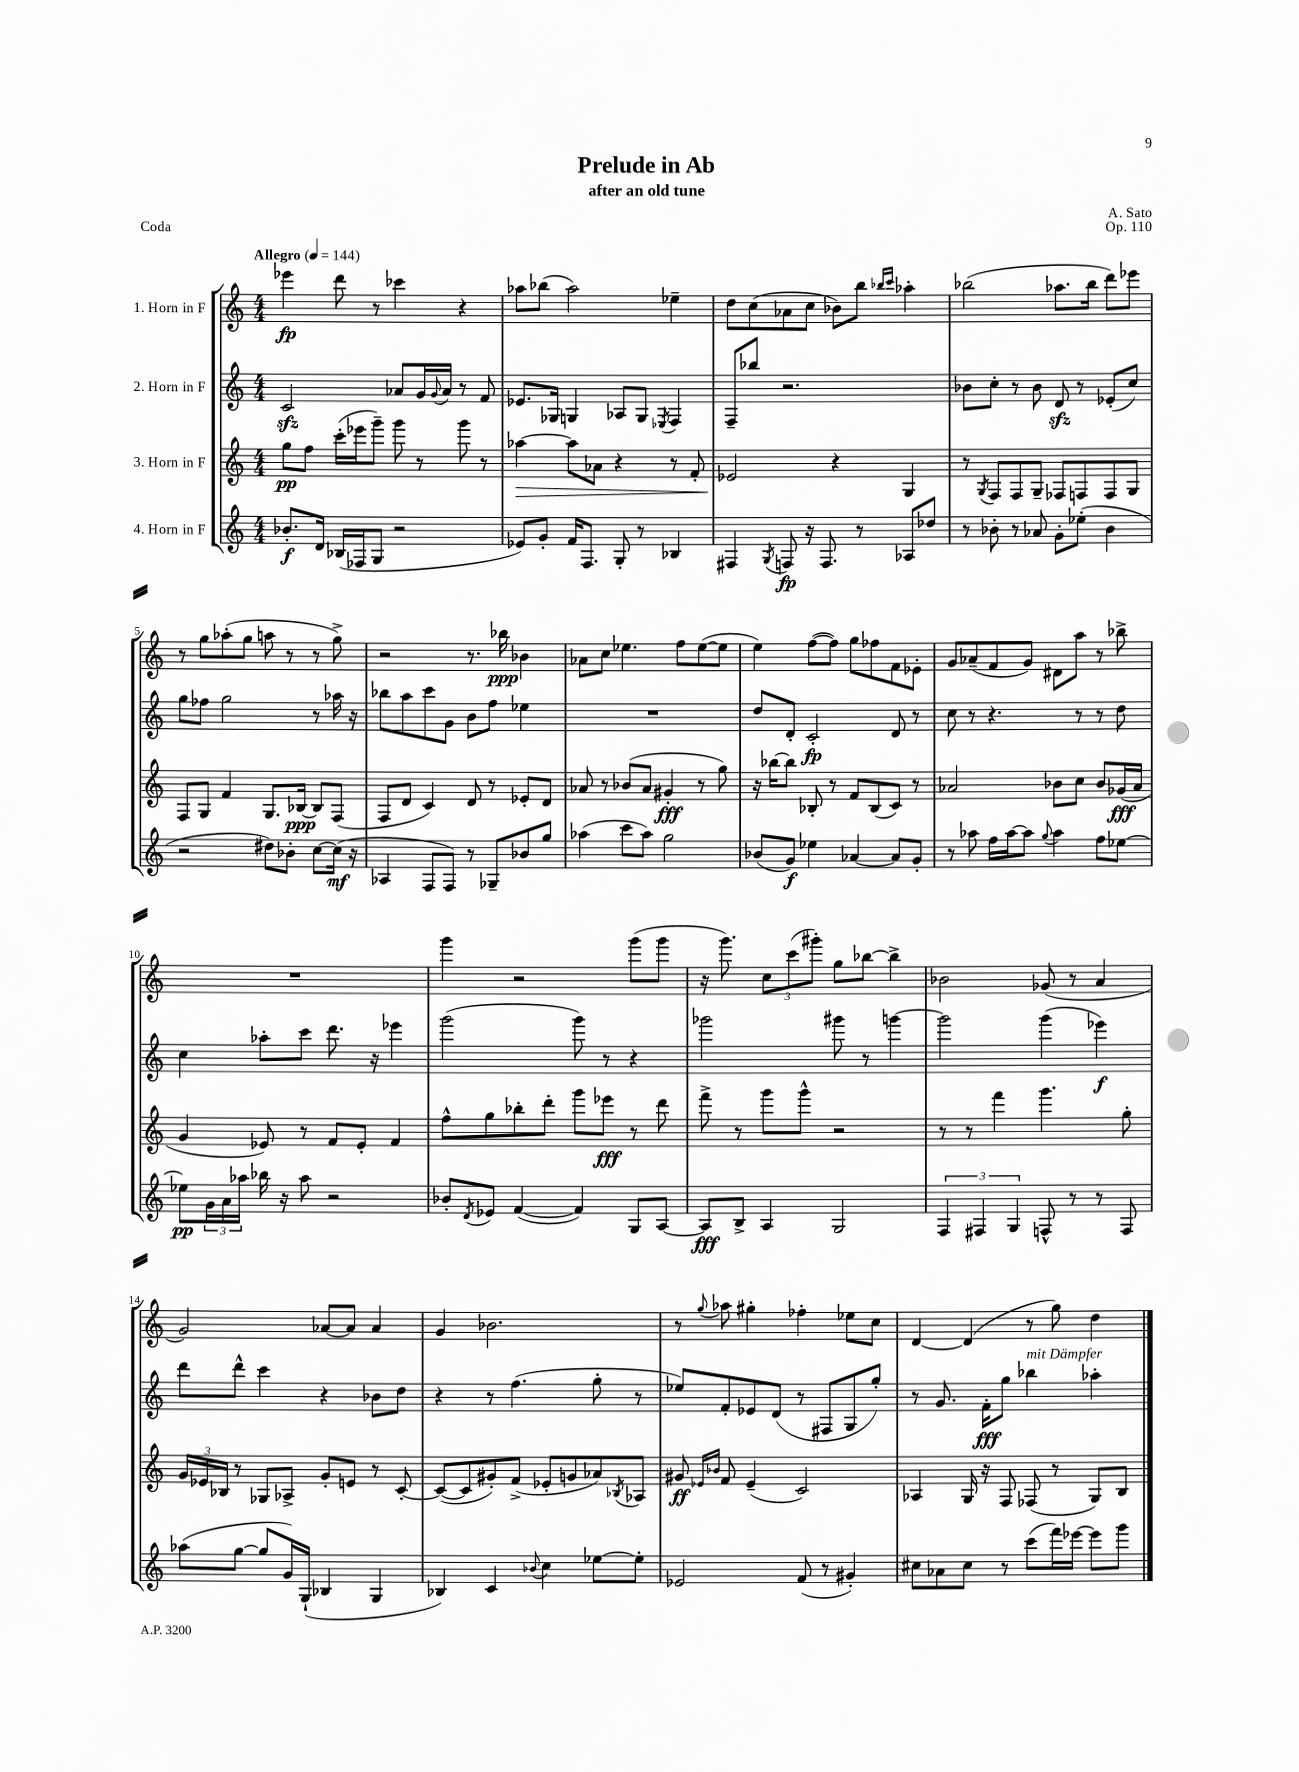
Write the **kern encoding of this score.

**kern	**kern	**kern	**kern
*staff4	*staff3	*staff2	*staff1
*clefG2	*clefG2	*clefG2	*clefG2
*k[]	*k[]	*k[]	*k[]
*M4/4	*M4/4	*M4/4	*M4/4
*MM144	*MM144	*MM144	*MM144
8.b-'	8gg	2c	4eee-
.	8ff	.	.
16d	.	.	.
(16B-	(16ccc'	.	8ddd
16F-	16eee-	.	.
8G	8ggg~)	.	8r
2r	8ggg	8a-	4ccc-
.	8r	16g	.
.	.	8qqg	.
.	.	16a-	.
.	8ggg	8r	4r
.	8r	8f	.
=	=	=	=
8e-)	[4aa-	8.e-	8aa-
8g'	.	.	(8bb-
.	.	16G-	.
16f	8aa-]	4G	2aa-)
8.F	.	.	.
.	8a-	.	.
8G'	4r	8A-	.
8r	.	8G	.
.	.	8qE-	.
4B-	8r	4F	4ee-~
.	8f'	.	.
=	=	=	=
4F#	2e-	8F~	8dd
.	.	8bb-	(8cc
8qG	.	.	.
8F	.	2.r	8a-
16r	.	.	8cc
8.F	.	.	.
.	4r	.	8b-)
8r	.	.	8bb
.	.	.	16qqbb-
.	.	.	16qqccc
8A-	4G	.	4aa-'
8dd-	.	.	.
=	=	=	=
8r	8r	8b-	(2bb-
.	8qG	.	.
8b-'	8F	8cc'	.
8r	8F	8r	.
8a-	8G~	8b-	.
8g'	8F-	8d	8.aa-
(8ee-'	8F	8r	.
.	.	.	16bb-
4b-	8F	(8e-'	8ddd)
.	8G	8cc)	8eee-
=	=	=	=
2r	8F	8gg	8r
.	8G	8ff-	8gg
.	4f	2gg	(8aa-'
.	.	.	8gg
8dd#)	8.G	.	8aa
8b-'	.	.	8r
.	[16B-	.	.
[8cc	8B-]	8r	8r
(16cc]	(8F	16aa-	8gg^)
16r	.	16r	.
=	=	=	=
4A-	8F	8bb-	2r
.	8d	8aa	.
8F	4c)	8ccc	.
8F)	.	8g	.
8r	8d	8b	8.r
8G-~	8r	8ff	.
.	.	.	16bb-
8b-	8e-'	4ee-	4b-
8gg	8d	.	.
=	=	=	=
(4aa-	8a-	1r	8a-
.	8r	.	8cc
8ccc	(8b-	.	4.ee-
8aa-)	8a-	.	.
2gg	4g#'	.	.
.	.	.	8ff
.	8r	.	([8ee-
.	8gg)	.	8ee-]
=	=	=	=
(8b-	16r	8dd	4ee)
.	[16bb-	.	.
8g)	8bb-]	8d'	.
4ee-	8B-'	2c'	([8ff
.	8r	.	8ff])
[4a-	8f	.	8gg
.	(8B-	.	8ff-
8a-]	8c)	8d	8f
8g'	8r	8r	8e-'
=	=	=	=
8r	2a-	8cc	8g
8aa-	.	8r	(8a-~
16ff	.	4.r	8f
[16aa-	.	.	.
8aa-]	.	.	8g)
8qqgg	.	.	.
4aa-	8b-	.	8d#
.	8cc	8r	8aa
8ff	8b-	8r	8r
[8ee-	(16g-	8dd	8bb-^
.	16a-	.	.
=	=	=	=
8ee-]	4g	4cc	1r
24g	.	.	.
24a	.	.	.
24aa-	.	.	.
16bb-	8e-)	8aa-'	.
16r	.	.	.
8aa-	8r	8ccc	.
2r	8f	8.ddd	.
.	8e-'	.	.
.	.	16r	.
.	4f	4eee-	.
=	=	=	=
8b-'	8ff^^	(2ggg	4ggg
8qd	.	.	.
8e-	8gg	.	.
([4f	8bb-'	.	2r
.	8ddd'	.	.
4f])	8ggg	8ggg)	.
.	8eee-	8r	.
8G	8r	4r	(8ggg
[8A	8ddd	.	8ggg
=	=	=	=
8A]	8fff^	2ggg-	16r
.	.	.	8.ggg)
8B^	8r	.	.
4A	8ggg	.	12cc
.	.	.	(12ccc
.	8ggg^^	.	.
.	.	.	12ggg#')
2G	2r	8ggg#	8gg
.	.	8r	[8bb-
.	.	[4ggg	4bb-^]
=	=	=	=
6F	8r	2ggg]	2b-
.	8r	.	.
6F#	.	.	.
.	4fff	.	.
6G	.	.	.
8F^^	4.ggg	(4ggg	(8g-
8r	.	.	8r
8r	.	4eee-)	4a
8F	8gg'	.	.
=	=	=	=
(8aa-	24g	8ddd	2g)
.	24e-	.	.
.	24B-	.	.
[8gg	8r	8ddd^^	.
8gg]	8G-	4ccc	.
16g)	8A-^	.	.
(16G`	.	.	.
4B-	8g'	4r	[8a-
.	8e	.	8a-]
4G	8r	8b-	4a-
.	[8c'	8dd	.
=	=	=	=
4B-)	(8c_	4r	4g
.	8c]	.	.
4c	8g#')	8r	2.b-
.	(8f^	(4.ff	.
8qqb-	.	.	.
4cc	8e-'	.	.
.	8g	.	.
[8ee-	8a-)	8gg'	.
.	8qB-	.	.
8ee-']	8A-	8r	.
=	=	=	=
2e-	8g#	8ee-)	8r
.	16qqe-	.	.
.	16qqb-	.	8qqgg
.	8f	8f'	8aa-
.	(4e-~	8e-	4gg#'
.	.	(8d	.
(8f	2c)	8r	4ff-'
8r	.	8F#	.
4g#')	.	8G	8ee-
.	.	8gg')	8cc
=	=	=	=
8cc#	4A-	8r	[4d
8a-	.	8.g	.
8cc#	16G	.	(4d]
.	16r	16f'	.
8r	8F	8gg	.
(8ccc	(8F-	4bb-	8r
16fff)	8r	.	8gg)
[16eee-	.	.	.
8eee-]	8G)	4aa-'	4dd
8ggg	8B	.	.
==	==	==	==
*-	*-	*-	*-
